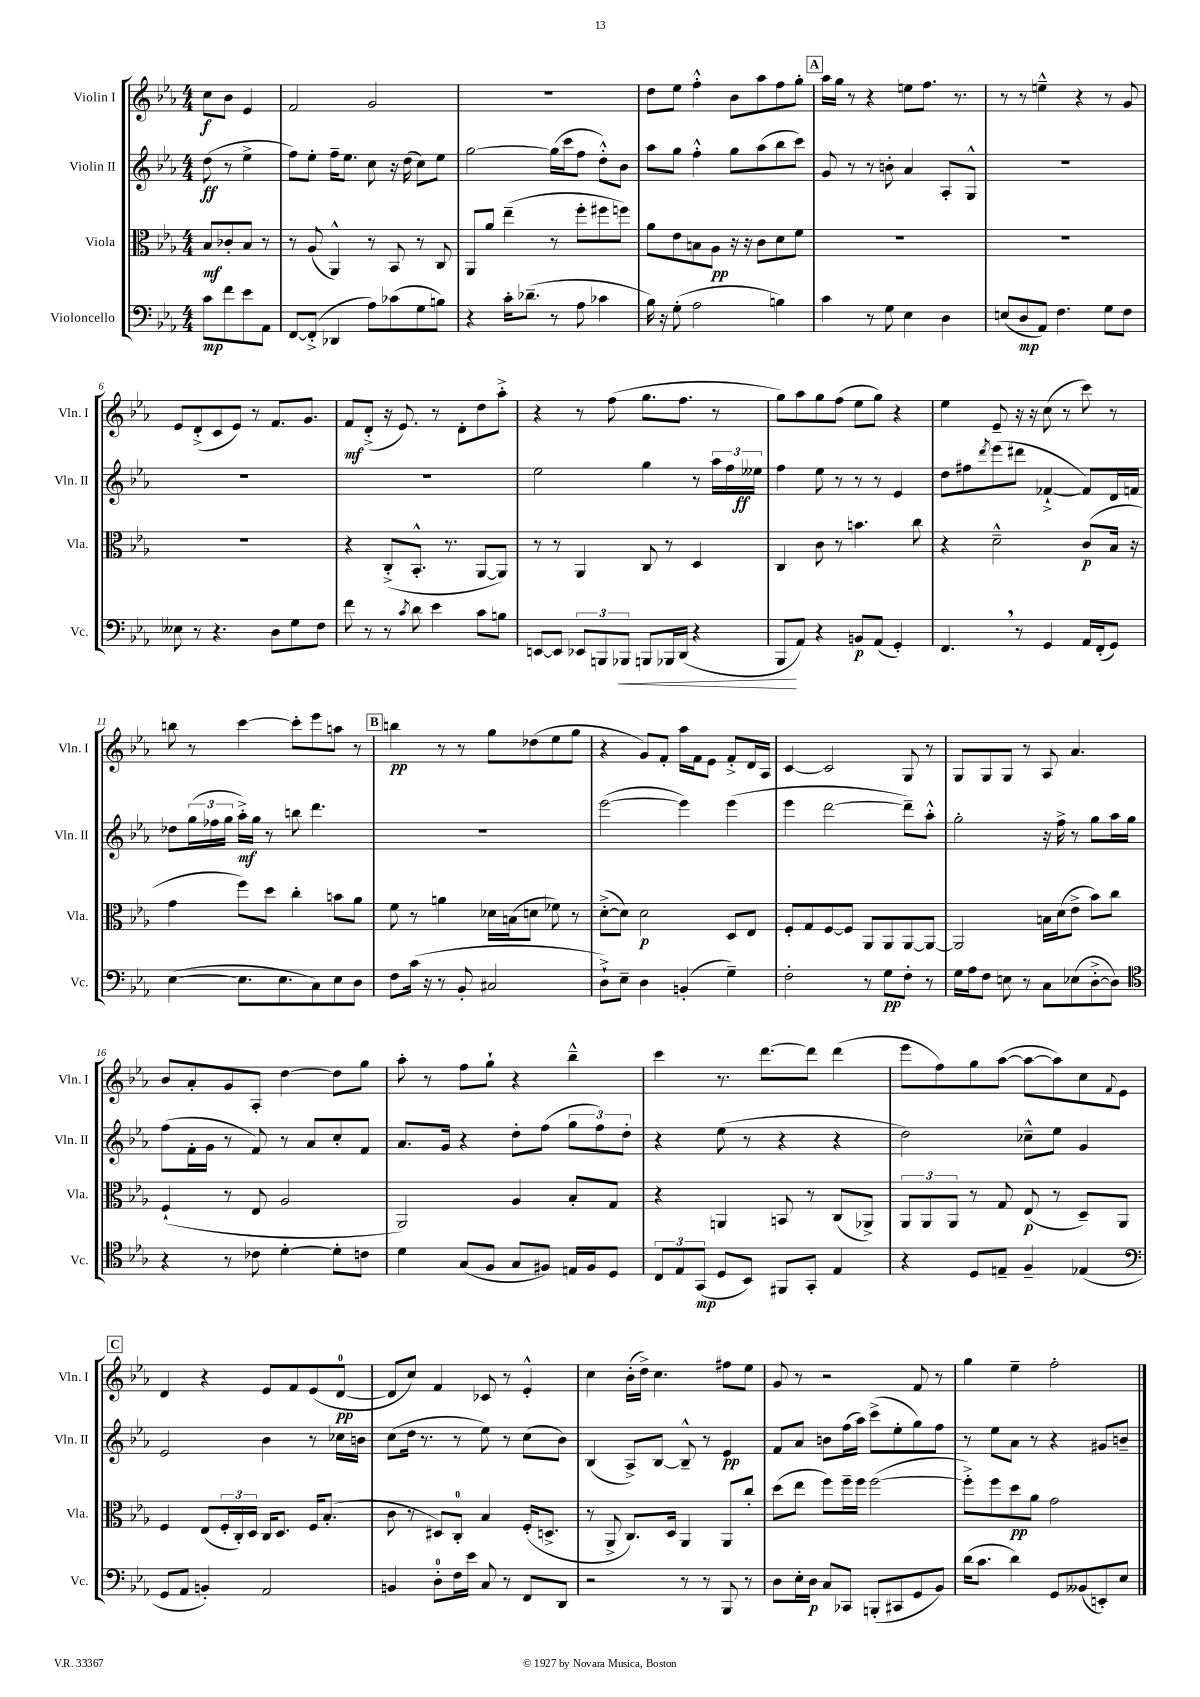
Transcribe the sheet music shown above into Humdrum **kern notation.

**kern	**dynam	**kern	**dynam	**kern	**dynam	**kern	**dynam
*part4	*part4	*part3	*part3	*part2	*part2	*part1	*part1
*staff4	*staff4	*staff3	*staff3	*staff2	*staff2	*staff1	*staff1
*I"Violoncello	*	*I"Viola	*	*I"Violin II	*	*I"Violin I	*
*I'Vc.	*	*I'Vla.	*	*I'Vln. II	*	*I'Vln. I	*
*clefF4	*	*clefC3	*	*clefG2	*	*clefG2	*
*k[b-e-a-]	*	*k[b-e-a-]	*	*k[b-e-a-]	*	*k[b-e-a-]	*
*M4/4	*	*M4/4	*	*M4/4	*	*M4/4	*
=	=	=	=	=	=	=	=
8c\L	mp	8B-/L	mf	(8dd\	ff	8cc\L	f
8f\	.	8c-X'/	.	8r	.	8b-\J	.
8e-\	.	8B-/J	.	4ee-^\	.	4e-/	.
8AA-\J	.	8r	.	.	.	.	.
=1	=1	=1	=1	=1	=1	=1	=1
[8FF/L	.	8r	.	8ff\L)	.	2f/	.
(8FF'^/J]	.	(8A-/	.	8ee-'\J	.	.	.
4DD-X/	.	4AA-^^/)	.	16ff~\KL	.	.	.
.	.	.	.	8.ee-\J	.	.	.
8A-\L)	.	8r	.	8cc\	.	2g/	.
(8c-X\	.	8BB-/	.	16r	.	.	.
.	.	.	.	(16dd\	.	.	.
8G\	.	8r	.	8cc\L)	.	.	.
8Bn\J)	.	8C/	.	8ee-\J	.	.	.
=2	=2	=2	=2	=2	=2	=2	=2
4r	.	8AA-/L	.	[2gg\	.	1r	.
.	.	8a-/J	.	.	.	.	.
16c'\KL	.	(4ee-~\	.	.	.	.	.
(8.d-X~\J	.	.	.	.	.	.	.
8r	.	8r	.	(16gg\LL]	.	.	.
.	.	.	.	16ccc\J	.	.	.
8A-\	.	8ff'\L	.	8ff\J	.	.	.
4c-X\	.	8ff#X\	.	8dd'^^\L)	.	.	.
.	.	8ffn\J)	.	8b-\J	.	.	.
=3	=3	=3	=3	=3	=3	=3	=3
16B-\)	.	8a-\L	.	8aa-\L	.	8dd\L	.
16r	.	.	.	.	.	.	.
(8G'\	.	8e-\	.	8gg\J	.	8ee-\J	.
2A-\	.	8Bn\	.	4ff'^^\	.	4ff'^^\	.
.	.	8A-\J	pp	.	.	.	.
.	.	16r	.	8gg\L	.	8b-\L	.
.	.	16r	.	.	.	.	.
.	.	8c\L	.	(8aa-\	.	8aa-\	.
4Bn\)	.	8d\	.	8bb-\	.	8ff\	.
.	.	8f\J	.	8ccc\J)	.	8gg'\J	.
!!LO:REH:place=s1:t=A
=4	=4	=4	=4	=4	=4	=4	=4
4c\	.	1r	.	8g/	.	16aa-\LL	.
.	.	.	.	.	.	16gg\JJ	.
.	.	.	.	8r	.	8r	.
8r	.	.	.	8r	.	4r	.
8G\	.	.	.	8bn'\	.	.	.
4E-\	.	.	.	4a-/	.	8een\L	.
.	.	.	.	.	.	8.ff\J	.
4D\	.	.	.	8A-'/L	.	.	.
.	.	.	.	.	.	8.r	.
.	.	.	.	8G^^/J	.	.	.
=5	=5	=5	=5	=5	=5	=5	=5
(8En/L	.	1r	.	1r	.	8r	.
8D/	mp	.	.	.	.	8r	.
8AA-/J)	.	.	.	.	.	4een~^^\	.
4.F\	.	.	.	.	.	.	.
.	.	.	.	.	.	4r	.
8G\L	.	.	.	.	.	8r	.
8F\J	.	.	.	.	.	8g/	.
!!LO:LB:g=z
=6	=6	=6	=6	=6	=6	=6	=6
8E--X\	.	1r	.	1r	.	8e-/L	.
8r	.	.	.	.	.	(8d'^/	.
4.r	.	.	.	.	.	8c/	.
.	.	.	.	.	.	8e-/J)	.
.	.	.	.	.	.	8r	.
8D\L	.	.	.	.	.	8.f/L	.
8G\	.	.	.	.	.	.	.
.	.	.	.	.	.	8.g/J	.
8F\J	.	.	.	.	.	.	.
=7	=7	=7	=7	=7	=7	=7	=7
8f\	.	4r	.	1r	.	8f/L	mf
8r	.	.	.	.	.	(8d'^/J	.
8r	.	(8C'^/L	.	.	.	16r	.
.	.	.	.	.	.	8.e-/)	.
8qc/	.	.	.	.	.	.	.
8d\	.	8.BB-'^^/J	.	.	.	.	.
4e-\	.	.	.	.	.	8r	.
.	.	8.r	.	.	.	.	.
.	.	.	.	.	.	8d'\L	.
8c\L	.	[8AA-/L	.	.	.	8dd\	.
8Bn\J	.	8AA-/J])	.	.	.	8aa-'^\J	.
=8	=8	=8	=8	=8	=8	=8	=8
[8EEn/L	.	8r	.	2ee-\	.	4r	.
8EE/J]	.	8r	.	.	.	.	.
12EE-X/L	.	4AA-/	.	.	.	8r	.
12BBBn/	.	.	.	.	.	.	.
.	.	.	.	.	.	(8ff\	.
!	!LO:HP:b	!	!	!	!	!	!
12BBB-X/J	<	.	.	.	.	.	.
8BBBn/L	.	8C/	.	4gg\	.	8.gg\L	.
16BBB-X/L	.	8r	.	.	.	.	.
(16DD/JJ	.	.	.	.	.	8.ff\J	.
4r	.	4D/	.	8r	.	.	.
.	.	.	.	24aa-\LL	.	8r	.
.	.	.	.	24ff\	.	.	.
.	.	.	.	24ee--X\JJ	ff	.	.
=9	=9	=9	=9	=9	=9	=9	=9
8BBB-/L	.	4C/	.	4ff\	.	8gg\L)	.
8AA-/J)	[	.	.	.	.	8aa-\	.
4r	.	8c\	.	8ee-\	.	8gg\	.
.	.	8r	.	8r	.	(8ff\J	.
8BBn/L	p	4.bn\	.	8r	.	8ee-\L	.
(8AA-/J	.	.	.	8r	.	8gg\J)	.
4GG'/)	.	.	.	4e-/	.	4r	.
.	.	8cc\	.	.	.	.	.
=10	=10	=10	=10	=10	=10	=10	=10
4.FF,/	.	4r	.	8dd\L	.	4ee-\	.
.	.	.	.	8ff#X\	.	.	.
.	.	.	.	8qddd/	.	.	.
.	.	2d~^^\	.	(8eee-\	.	8e-~/	.
8r	.	.	.	8ddd#X\J	.	16r	.
.	.	.	.	.	.	16r	.
4GG/	.	.	.	[4f-X`^/	.	(8cc\	.
.	.	.	.	.	.	8r	.
16AA-/LL	.	(8c/L	p	8f-/L])	.	8ccc\)	.
(16FF'/J	.	.	.	.	.	.	.
8GG/J)	.	16B-/Jk	.	16d/L	.	8r	.
.	.	16r	.	16fn/JJ	.	.	.
!!LO:LB:g=z
=11	=11	=11	=11	=11	=11	=11	=11
([4E-\	.	4g\	.	8dd-X\L	.	8bbn\	.
.	.	.	.	(24gg\L	.	8r	.
.	.	.	.	24ff-X\	.	.	.
.	.	.	.	24gg\JJ	.	.	.
8.E-\L]	.	8ff\L)	.	16aa-'^\LL)	mf	[4ccc\	.
.	.	.	.	16gg\JJ	.	.	.
.	.	8dd\J	.	8r	.	.	.
8.E-\	.	.	.	.	.	.	.
.	.	4cc'\	.	8bbn\	.	8ccc'\L]	.
8C\)	.	.	.	4.ddd\	.	8eee-\	.
8E-\	.	8bn\L	.	.	.	8aan\J	.
8D\J	.	8a-\J	.	.	.	8r	.
!!LO:REH:place=s1:t=B
=12	=12	=12	=12	=12	=12	=12	=12
8F\L	.	8f\	.	1r	.	4bbn\	pp
(16c\Jk	.	8r	.	.	.	.	.
16r	.	.	.	.	.	.	.
8r	.	4an\	.	.	.	8r	.
8BB-'/	.	.	.	.	.	8r	.
2C#X/	.	16d-X\LL	.	.	.	8gg\L	.
.	.	(16Bn\J	.	.	.	.	.
.	.	8dn\J	.	.	.	(8dd-X\	.
.	.	8f-X\)	.	.	.	8ee-\	.
.	.	8r	.	.	.	8gg\J	.
=13	=13	=13	=13	=13	=13	=13	=13
8D`^\L)	.	([8d'^\L	.	([2eee-\	.	4r	.
8E-~\J	.	8d\J])	.	.	.	.	.
4D\	.	2d\	p	.	.	8g/L)	.
.	.	.	.	.	.	8f'/J	.
(4BBn'/	.	.	.	4eee-\])	.	16aa-\LL	.
.	.	.	.	.	.	16f\J	.
.	.	.	.	.	.	8e-\J	.
4G~\)	.	8D/L	.	(4eee-\	.	8f'^/L	.
.	.	8E-/J	.	.	.	16d/L	.
.	.	.	.	.	.	16A-/JJ	.
=14	=14	=14	=14	=14	=14	=14	=14
2F'\	.	8F'/L	.	4eee-\	.	[4c/	.
.	.	8G/	.	.	.	.	.
.	.	[8F/	.	[2ddd\	.	2c/]	.
.	.	8F/J]	.	.	.	.	.
8r	.	8AA-/L	.	.	.	.	.
8G\L	pp	8AA-/	.	.	.	.	.
8F'\J	.	[8AA-/	.	8ddd~\L])	.	8G/	.
8r	.	8AA-/J_	.	8aa-'^^\J	.	8r	.
=15	=15	=15	=15	=15	=15	=15	=15
16G\LL	.	2AA-/]	.	2gg'\	.	8G/L	.
16A-\J	.	.	.	.	.	.	.
8F\J	.	.	.	.	.	8G/	.
8En\	.	.	.	.	.	8G/J	.
8r	.	.	.	.	.	8r	.
8C\L	.	16Bn\LL	.	16r	.	8A-/	.
.	.	(16d\J	.	16ff^\	.	.	.
(8E-X\	.	8e-^\J	.	8r	.	4.a-/	.
[8D'^\	.	8b-\L)	.	8gg\L	.	.	.
8D\J])	.	8cc\J	.	16aa-\L	.	.	.
.	.	.	.	16gg\JJ	.	.	.
!!LO:LB:g=z
=16	=16	=16	=16	=16	=16	=16	=16
*clefC4	*	*	*	*	*	*	*
4r	.	(4F`/	.	(8ff\L	.	8b-/L	.
.	.	.	.	16f'\L	.	8a-'/	.
.	.	.	.	16g\JJ	.	.	.
8r	.	8r	.	8r	.	8g/	.
8c-X\	.	8E-/	.	8f/)	.	8A-'/J	.
[4d'\	.	2A-/	.	8r	.	[4dd\	.
.	.	.	.	8a-/L	.	.	.
8d'\L]	.	.	.	8cc'/	.	8dd\L]	.
8cn\J	.	.	.	8f/J	.	8gg\J	.
=17	=17	=17	=17	=17	=17	=17	=17
4d\	.	2AA-/)	.	8.a-/L	.	8aa-'\	.
.	.	.	.	.	.	8r	.
.	.	.	.	16g/Jk	.	.	.
(8G/L	.	.	.	4r	.	8ff\L	.
8F/J	.	.	.	.	.	8gg`\J	.
8G/L	.	4A-/	.	8dd'\L	.	4r	.
8F#X/J)	.	.	.	(8ff\J	.	.	.
16En/LL	.	8B-'/L	.	12gg\L	.	4bb-~^^\	.
16F#/J	.	.	.	.	.	.	.
.	.	.	.	12ff\)	.	.	.
8D/J	.	8G/J	.	.	.	.	.
.	.	.	.	12dd'\J	.	.	.
=18	=18	=18	=18	=18	=18	=18	=18
12C/L	.	4r	.	4r	.	4ccc\	.
12E-/	.	.	.	.	.	.	.
(12GG/J	mp	.	.	.	.	.	.
8D/L	.	4AAn/	.	(8ee-\	.	8.r	.
8BB-/J)	.	.	.	8r	.	.	.
.	.	.	.	.	.	[8.ddd\L	.
8FF#X/L	.	8BBn/	.	4r	.	.	.
8GG'/J	.	8r	.	.	.	8ddd\J]	.
4E-/	.	(8C/L	.	4r	.	(4ddd\	.
.	.	8AA-X^/J)	.	.	.	.	.
=19	=19	=19	=19	=19	=19	=19	=19
4r	.	12AA-/L	.	2dd\)	.	8eee-\L	.
.	.	12AA-/	.	.	.	.	.
.	.	.	.	.	.	8ff\)	.
.	.	12AA-/J	.	.	.	.	.
8D/L	.	8r	.	.	.	8gg\	.
8En~/J	.	8G/	.	.	.	([8aa-\J	.
4F~/	.	(8E-/	p	8cc-X~^^\L	.	8aa-\L_	.
.	.	8r	.	8ee-\J	.	8aa-\])	.
(4E-X/	.	8D~/L)	.	4g/	.	8cc\	.
.	.	.	.	.	.	8qqf/	.
.	.	8AA-/J	.	.	.	8e-\J	.
!!LO:LB:g=z
!!LO:REH:place=s1:t=C
=20	=20	=20	=20	=20	=20	=20	=20
*clefF4	*	*	*	*	*	*	*
8GG/L	.	4F/	.	2e-/	.	4d/	.
8AA-/J	.	.	.	.	.	.	.
4BBn'/)	.	(8E-/L	.	.	.	4r	.
.	.	24F'/L	.	.	.	.	.
.	.	24C'/)	.	.	.	.	.
.	.	24D/JJ	.	.	.	.	.
2AA-/	.	16C/KL	.	4b-\	.	8e-/L	.
.	.	8.D/J	.	.	.	.	.
.	.	.	.	.	.	8f/	.
.	.	16F/KL	.	8r	.	(8e-/	.
.	.	(8.B-'/J	.	.	.	.	.
.	.	.	.	16cc-X\LL	.	[8d/J	pp
.	.	.	.	16bn\JJ	.	.	.
=21	=21	=21	=21	=21	=21	=21	=21
4BBn/	.	8c\	.	(8cc\L	.	8d/L]	.
.	.	8r	.	16dd\Jk	.	8cc/J)	.
.	.	.	.	8.r	.	.	.
8D'\L	.	8D#X/L)	.	.	.	4f/	.
16F\L	.	8C'/J	.	8r	.	.	.
16e-\JJ	.	.	.	.	.	.	.
8C/	.	4B-/	.	8ee-\)	.	8c-X/	.
8r	.	.	.	8r	.	8r	.
8FF/L	.	(16F'/KL	.	(8cc\L	.	4e-'^^/	.
.	.	8.Dn^/J	.	.	.	.	.
8DD/J	.	.	.	8b-\J)	.	.	.
=22	=22	=22	=22	=22	=22	=22	=22
2r	.	8r	.	(4B-/	.	4cc\	.
.	.	8AA-^/	.	.	.	.	.
.	.	8.C/L)	.	8A-^/L)	.	(16b-'\LL	.
.	.	.	.	.	.	16dd^\JJ)	.
.	.	.	.	[8B-/J	.	4.cc\	.
.	.	16D/Jk	.	.	.	.	.
8r	.	4AA-/	.	8B-~^^/]	.	.	.
8r	.	.	.	8r	.	.	.
8BBB-/	.	8AA-/L	.	4e-/	pp	8ff#X\L	.
8r	.	8cc'/J	.	.	.	8ee-\J	.
=23	=23	=23	=23	=23	=23	=23	=23
8D\L	.	(8dd\L	.	8f/L	.	8g/	.
16E-'\L	.	8ee-\J	.	8a-/J	.	8r	.
16D\JJ	p	.	.	.	.	.	.
8C/L	.	8ff\L)	.	8bn\L	.	2r	.
8CC-X/J	.	16ff~\L	.	(16ff\L	.	.	.
.	.	16ff\JJ	.	16aa-\JJ)	.	.	.
(8BBBn'/L	.	([2ff\	.	(8ccc^\L	.	.	.
8CC#X/	.	.	.	8ee-'\	.	.	.
8GG/	.	.	.	8gg\)	.	8f/	.
8BB-/J)	.	.	.	8ff\J	.	8r	.
=24	=24	=24	=24	=24	=24	=24	=24
(16d\KL	.	8ff'^\L])	.	8r	.	4gg\	.
8.c\J	.	.	.	.	.	.	.
.	.	8ff\	.	8ee-\L	.	.	.
4d\)	.	8dd\	pp	8a-\J	.	4ee-~\	.
.	.	8a-\J	.	8r	.	.	.
8GG/L	.	2g\	.	4r	.	2ff'\	.
(8BB--X/	.	.	.	.	.	.	.
8EEn'/)	.	.	.	8g#X/L	.	.	.
8E-/J	.	.	.	8bn~/J	.	.	.
==	==	==	==	==	==	==	==
*-	*-	*-	*-	*-	*-	*-	*-
